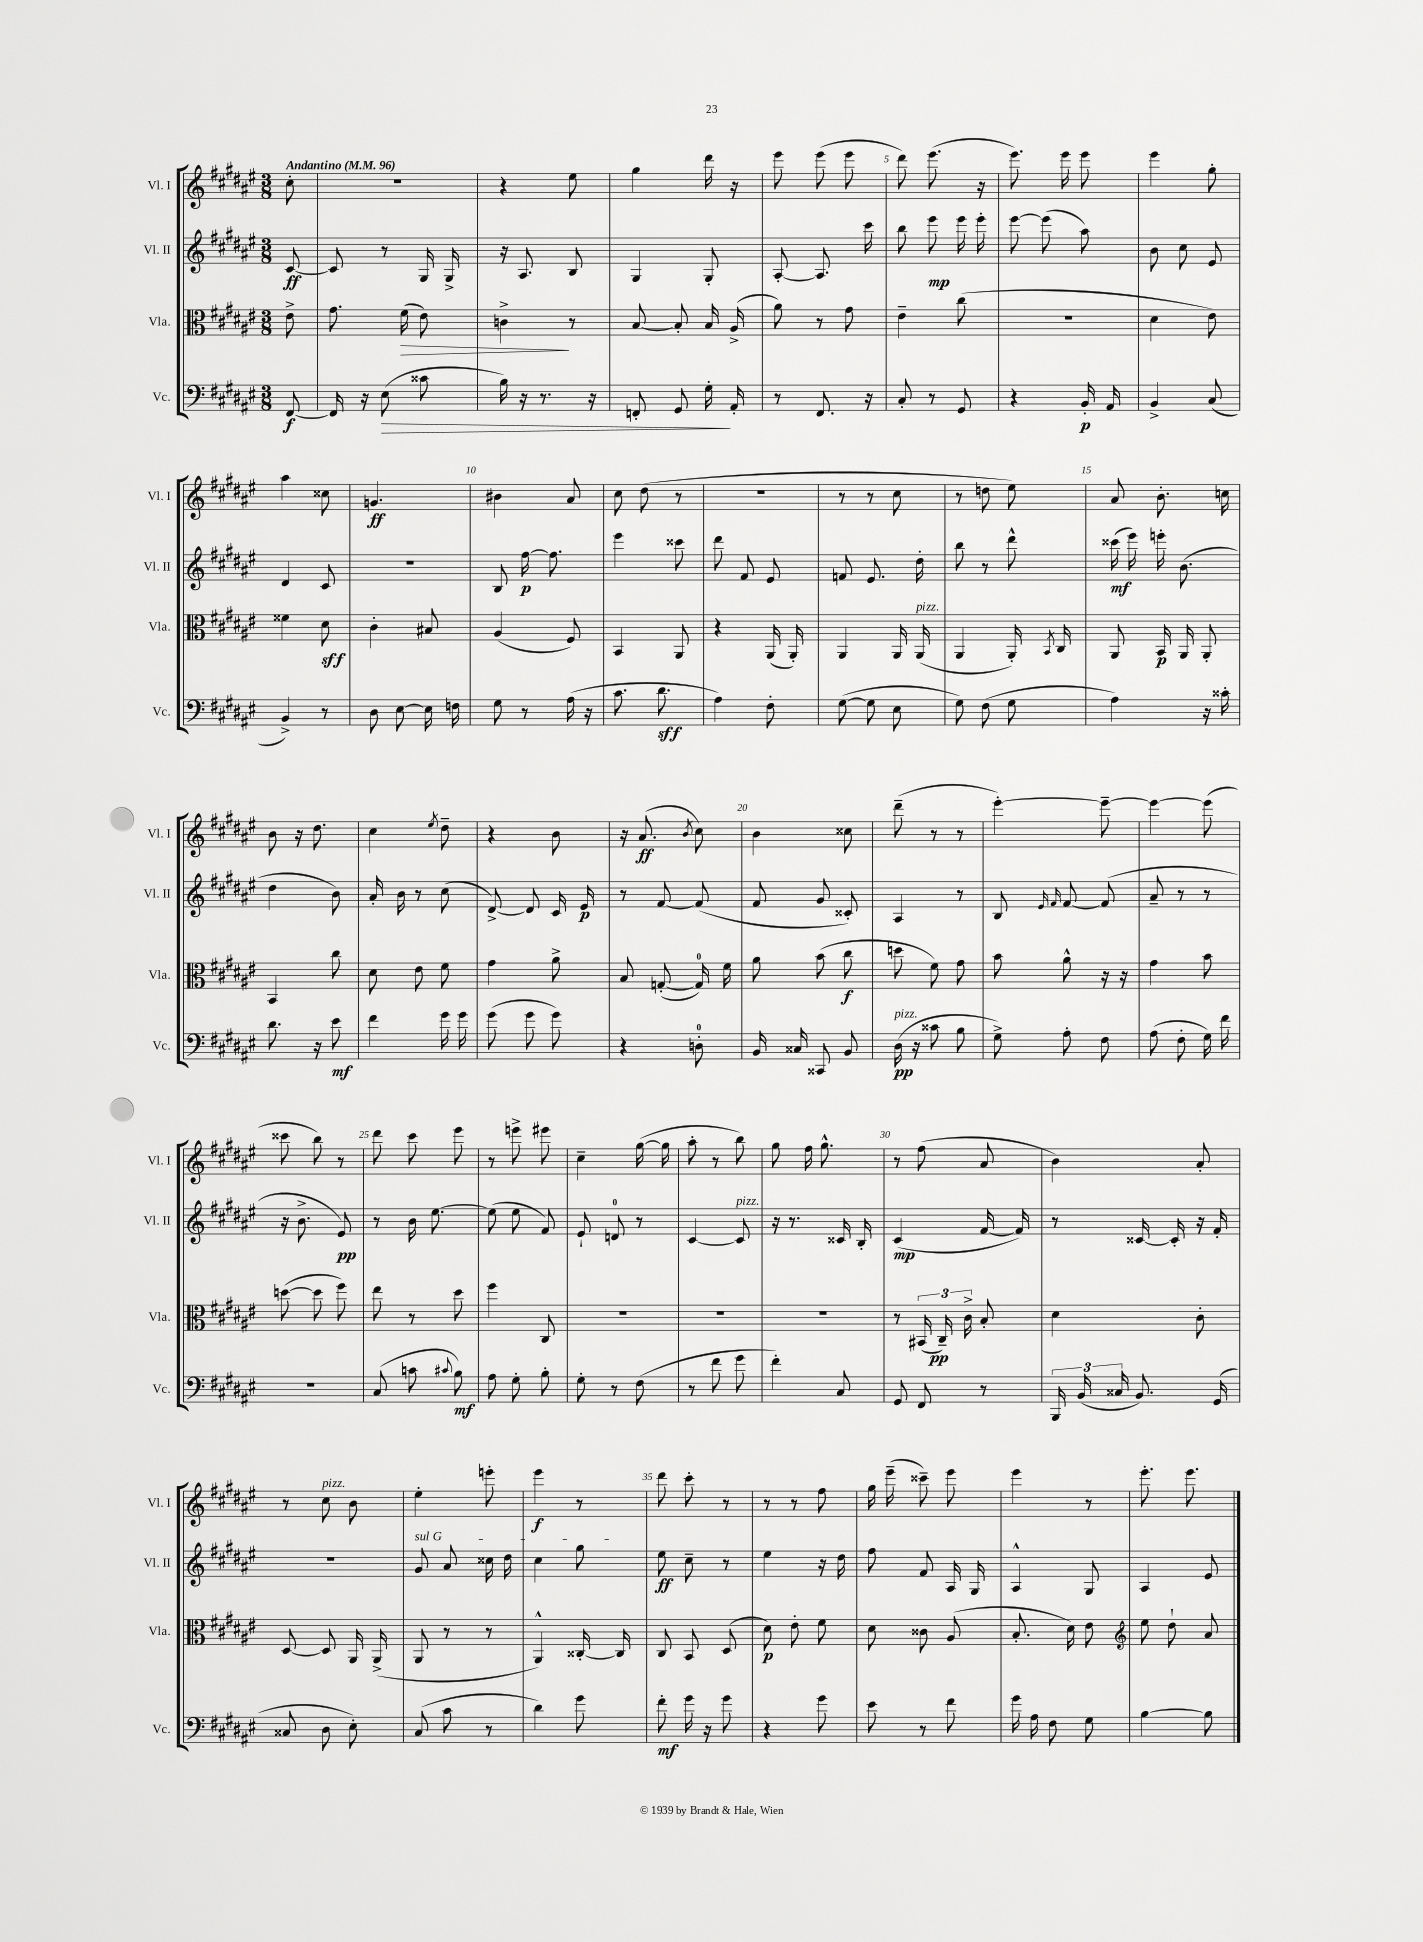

**kern	**kern	**kern	**kern
*staff4	*staff3	*staff2	*staff1
*clefF4	*clefC3	*clefG2	*clefG2
*k[f#c#g#d#a#e#]	*k[f#c#g#d#a#e#]	*k[f#c#g#d#a#e#]	*k[f#c#g#d#a#e#]
*M3/8	*M3/8	*M3/8	*M3/8
*MM96	*MM96	*MM96	*MM96
[8FF#	8e#^	[8c#	8cc#'
=	=	=	=
16FF#]	8.g#	8c#]	4.r
16r	.	.	.
(8E#	.	8r	.
.	(16f#	.	.
8c##	8e#)	16G#	.
.	.	16G#^	.
=	=	=	=
16B)	4c^	16r	4r
16r	.	8.A#	.
8.r	.	.	.
.	8r	8B	8ee#
16r	.	.	.
=	=	=	=
8FF'	[8B	4G#	4gg#
8GG#	8B']	.	.
16G#'	16B	8G#'	16ddd#
16AA#'	(16A#^	.	16r
=	=	=	=
8r	8a#)	[8A#'	8eee#
8.FF#	8r	8.A#]	(8eee#
.	8g#	.	8eee#
16r	.	16ccc#	.
=	=	=	=
8C#'	4e#~	8bb	8ddd#)
8r	.	8eee#	(8.eee#
8GG#	(8cc#	16eee#	.
.	.	16eee#'	16r
=	=	=	=
4r	4.r	[8eee#	8.eee#)
.	.	(8eee#]	.
.	.	.	16eee#
16BB'	.	8aa#)	8eee#
16AA#	.	.	.
=	=	=	=
4BB^	4d#	8b	4eee#
.	.	8cc#	.
(8C#	8e#)	8e#	8gg#'
=	=	=	=
4BB^)	4f##	4d#	4aa#
8r	8d#	8c#	8cc##
=	=	=	=
8D#	4c#'	4.r	4.g
[8E#	.	.	.
16E#]	8B#	.	.
16F	.	.	.
=	=	=	=
8G#	(4A#	8B	4b#
8r	.	[16ff#	.
.	.	8.ff#]	.
(16A#	8F#)	.	8a#
16r	.	.	.
=	=	=	=
8.c#	4BB	4eee#	8cc#
.	.	.	(8dd#
8.d#	.	.	.
.	8AA#	8ccc##	8r
=	=	=	=
4A#)	4r	8ddd#	4.r
.	.	8f#	.
8F#'	(16AA#	8e#	.
.	16AA#')	.	.
=	=	=	=
([8G#	4AA#	8f	8r
8G#]	.	8.e#	8r
8E#	16AA#	.	8cc#
.	(16AA#	16dd#'	.
=	=	=	=
8G#)	4AA#	8bb	8r
(8F#	.	8r	8dd
8G#	16AA#')	8ddd#^^	8ee#)
.	8qBB	.	.
.	16C#	.	.
=	=	=	=
4A#)	8AA#	(16ccc##	8a#
.	.	16eee#)	.
.	16BB	16eee'	8.b'
.	16AA#	(8.b	.
16r	8AA#'	.	.
16c##'	.	.	16cc
=	=	=	=
8.d#	4BB	4dd#	8b
.	.	.	16r
16r	.	.	8.dd#
8e#	8cc#	8b)	.
=	=	=	=
4f#	8d#	16a#'	4cc#
.	.	16b	.
.	8e#	8r	.
.	.	.	8qee#
16g#	8f#	(8cc#	8dd#~
16g#	.	.	.
=	=	=	=
(8g#	4g#	[8d#^)	4r
8g#	.	8d#]	.
8g#)	8a#^	16c#	8b
.	.	16e#	.
=	=	=	=
4r	8B	8r	16r
.	.	.	(8.a#
.	([8G'	[8f#	.
.	.	.	8qb
8D'	16G])	(8f#]	8cc#)
.	16f#	.	.
=	=	=	=
16BB	8a#	8f#	4b
16C##	.	.	.
8CC##	(8b	8g#	.
8BB	8cc#	8c##')	8cc##
=	=	=	=
(16D#	8dd	4A#	(8ddd#~
16r	.	.	.
8c##	8f#)	.	8r
8B	8g#	8r	8r
=	=	=	=
8G#^)	8b	8B	[4eee#')
.	.	16qqe#	.
.	.	16qqf#	.
8A#'	8a#^^	[8f#	.
8F#	16r	(8f#]	8eee#~_
.	16r	.	.
=	=	=	=
(8A#	4g#	8a#~	4eee#_
8F#'	.	8r	.
16G#)	8b	8r	(8eee#]
16f#	.	.	.
=	=	=	=
4.r	([8dd	16r	8ccc##
.	.	8.b^	.
.	8dd]	.	8bb)
.	8ff#)	8e#)	8r
=	=	=	=
(8C#	8ee#	8r	8ddd#
8c	8r	16b	8ccc#
.	.	[8.ee#	.
8qqc#	.	.	.
8B)	8dd#	.	8eee#
=	=	=	=
8A#	4ff#	(8ee#]	8r
8G#'	.	8ee#	8eee^
8B'	8C#	8f#)	8eee#
=	=	=	=
8G#'	4.r	8e#`	4cc#~
8r	.	8d	.
(8F#	.	8r	([16gg#
.	.	.	16gg#]
=	=	=	=
8r	4.r	[4c#	8aa#'
8f#	.	.	8r
8g#	.	8c#]	8bb)
=	=	=	=
4f#')	4.r	16r	8gg#
.	.	8.r	.
.	.	.	16ff#
.	.	.	8.gg#^^
8C#	.	16c##	.
.	.	16B'	.
=	=	=	=
8GG#	8r	(4c#	8r
8FF#	(24BB#	.	(8ff#
.	24C#~)	.	.
.	24c#^	.	.
8r	8B'	[16f#	8a#
.	.	16f#])	.
=	=	=	=
24BBB	4d#	8r	4b)
(24BB	.	.	.
24C##	.	.	.
8.BB)	.	[16c##	.
.	.	16c##']	.
.	8c#'	16r	8a#'
(16GG#	.	16f#'	.
=	=	=	=
8C##	[8D#	4.r	8r
8D#	8D#]	.	8cc#
8E#')	16AA#	.	8b
.	(16AA#^	.	.
=	=	=	=
(8C#	8AA#	8g#	4ee#'
8c#	8r	8a#	.
8r	8r	16cc##	8eee'
.	.	16dd#	.
=	=	=	=
4d#)	4AA#^^)	4cc#	4eee#
8g#	[16C##'	8gg#	8r
.	16C##]	.	.
=	=	=	=
8f#'	8C#	8ee#	8ddd#
16g#	8BB	8cc#~	8ccc#'
16r	.	.	.
8g#	(8D#	8r	8r
=	=	=	=
4r	8d#)	4ee#	8r
.	8e#'	.	8r
8g#	8f#	16r	8ff#
.	.	16dd#	.
=	=	=	=
8e#	8d#	8ff#	16gg#
.	.	.	(16eee#~
8r	8c##	8f#	8ccc##~)
8f#	(8A#	16A#	8eee#
.	.	16G#	.
=	=	=	=
16g#	8.B'	4A#^^	4eee#
16A#	.	.	.
8F#	.	.	.
.	16d#)	.	.
8G#	8e#	8G#	8r
=	=	=	=
*	*clefG2	*	*
[4B	8ee#	4A#	8.eee#'
.	8dd#`	.	.
.	.	.	8.eee#
8B]	8a#	8e#	.
==	==	==	==
*-	*-	*-	*-
